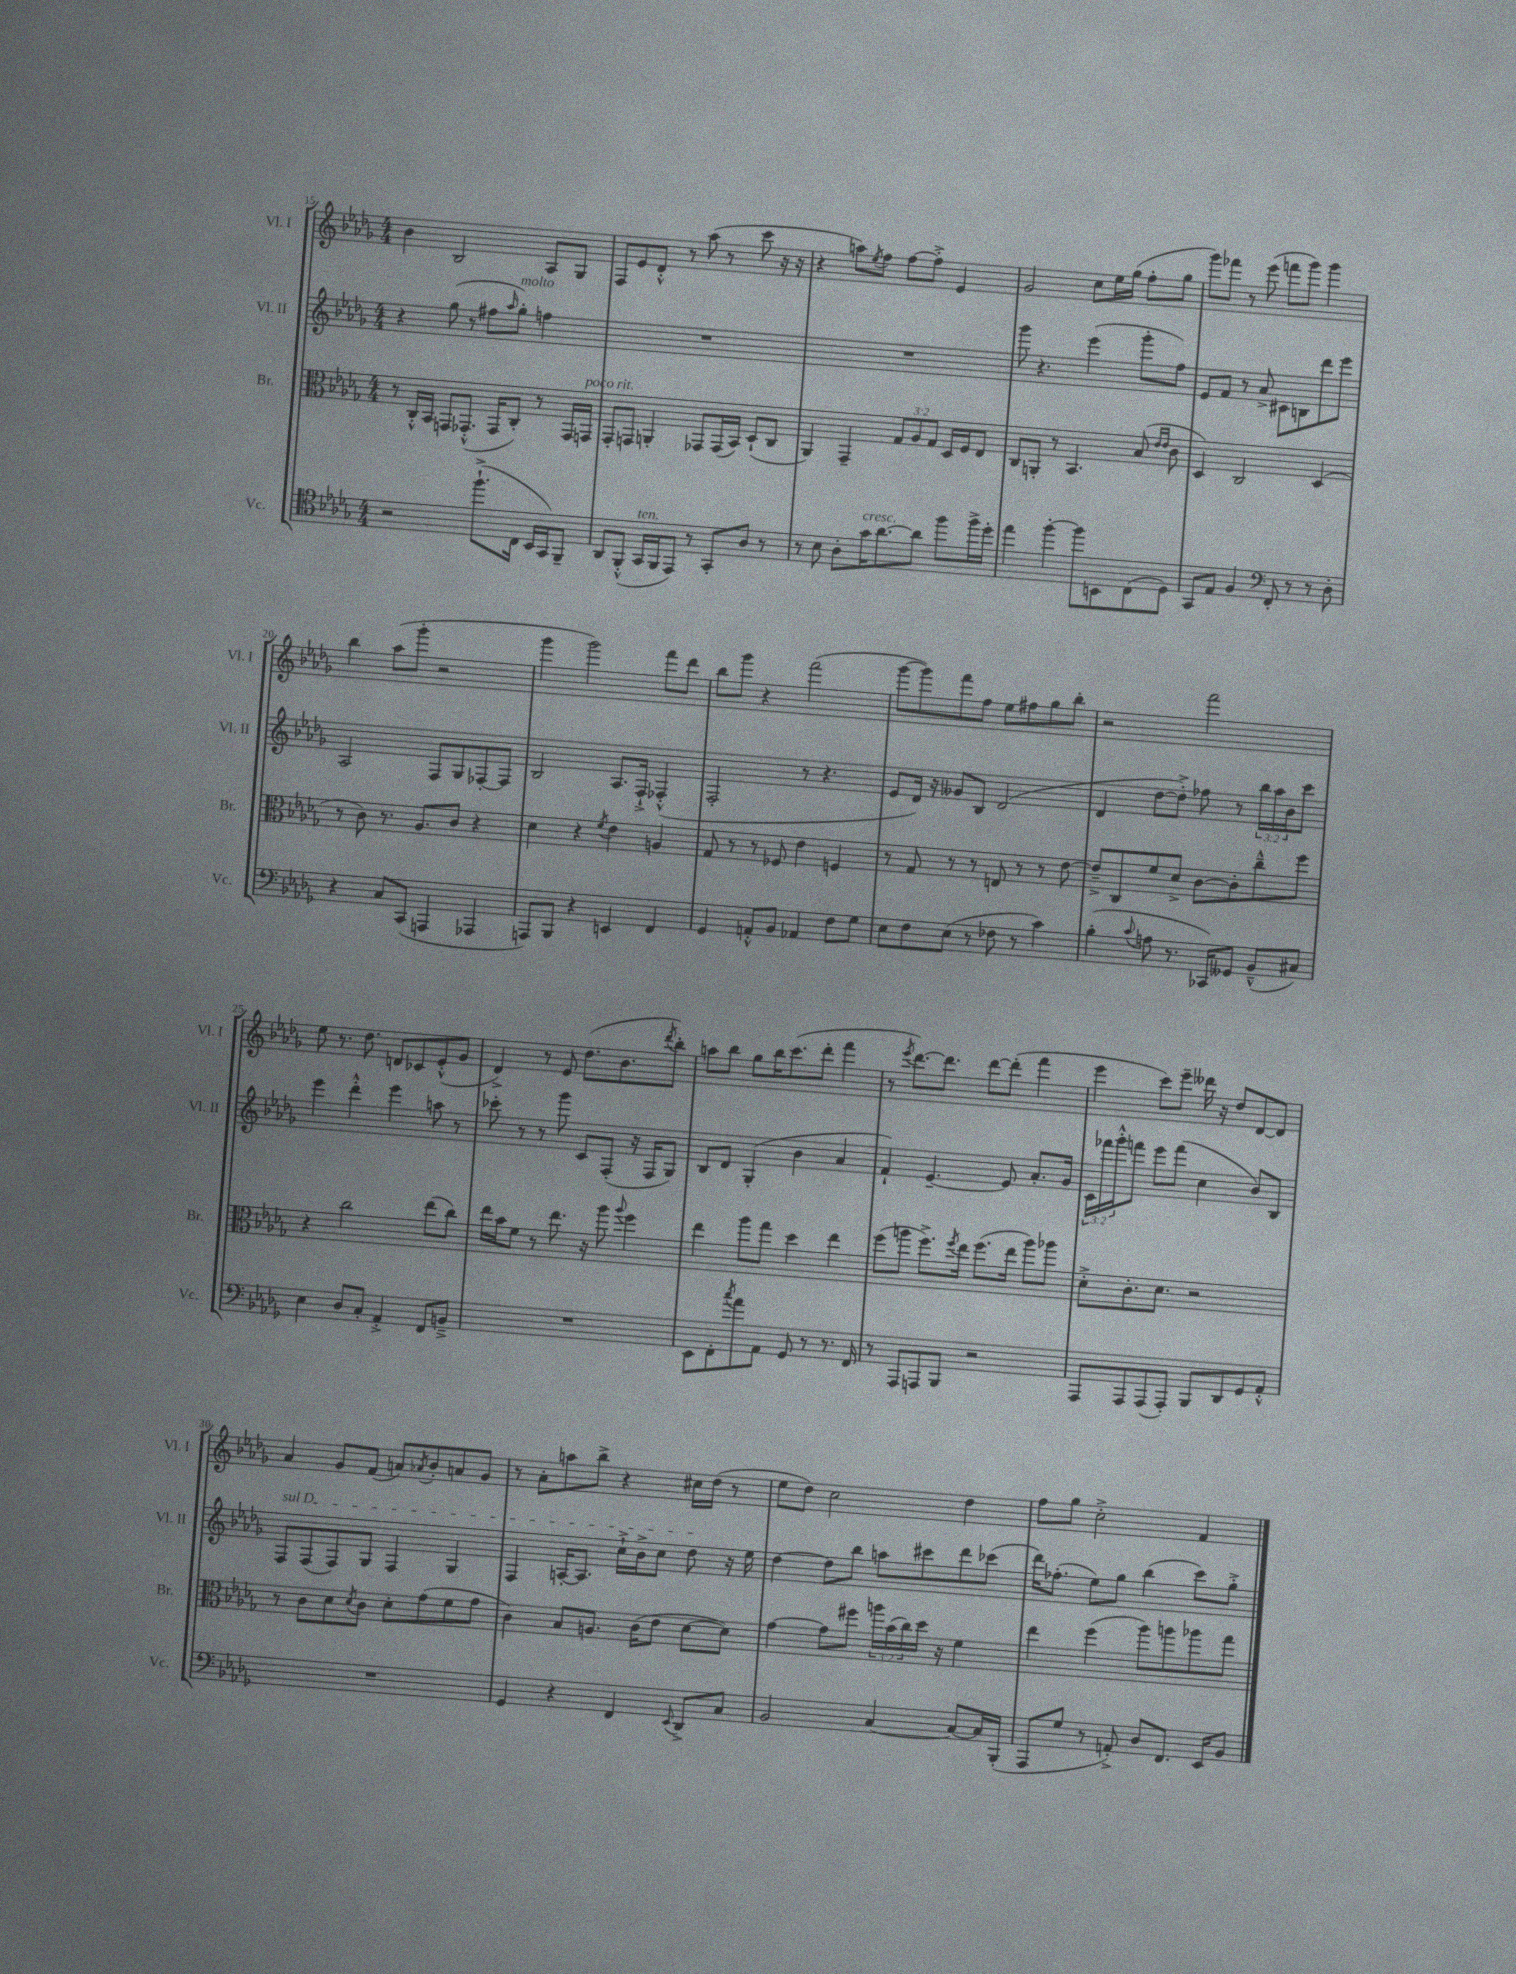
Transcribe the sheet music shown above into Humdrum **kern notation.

**kern	**kern	**kern	**kern
*staff4	*staff3	*staff2	*staff1
*clefC4	*clefC3	*clefG2	*clefG2
*k[b-e-a-d-g-]	*k[b-e-a-d-g-]	*k[b-e-a-d-g-]	*k[b-e-a-d-g-]
*M4/4	*M4/4	*M4/4	*M4/4
2r	8r	4r	4b-
.	16C'^^	.	.
.	16BB-	.	.
.	8GG	(8gg-	2B-
.	(8.GG-'^^	8r	.
(8.ff`^	.	8ff#	.
.	16GG-	.	.
.	.	16qqaa-	.
.	8C')	8gg-')	.
16C	.	.	.
16BB-	8r	4ff	8A-
16GG-)	.	.	.
8FF~	16GG-	.	8G-
.	16GG	.	.
=	=	=	=
8AA-	8GG-'	1r	8F
(8FF'^^	8GG	.	8e-
16GG-	4AA'	.	8d-'^^
16FF	.	.	.
8EE-)	.	.	8r
8r	8GG-	.	(8aa-
8GG-'	(16GG-	.	8r
.	16BB-)	.	.
8A-	(8D-`	.	8ccc
8r	8C	.	16r
.	.	.	16r
=	=	=	=
8r	4AA-)	1r	4r
8B-	.	.	.
8A-'	4GG-~	.	8aa)
.	.	.	8qee-
16g-	.	.	8ff
[8.a-	.	.	.
.	12G-	.	[8ff
.	12A-	.	.
8a-]	.	.	8ff'^]
.	12G-	.	.
8ff	16D-	.	4e-
.	16F	.	.
16ff^	8E-	.	.
16dd-'	.	.	.
=	=	=	=
4ee-	8C	8ggg-	2g-
.	8AA'	4.r	.
[4ff'	8r	.	.
.	4.BB-	.	.
8ff]	.	(4eee-	8cc
8BB	.	.	16ee-
.	.	.	(16gg-
(8C	(8B-	8ggg-'	8ff'
.	16qqe-	.	.
.	16qqe-	.	.
8D-)	8c	8ff)	8gg-
=	=	=	=
8GG-	4D-)	8e-	8ggg-)
8E-	.	8f	8fff-
4F	2C	8r	8r
.	.	8a-^	(8eee-
*clefF4	*	*	*
8FF'	.	8c#	8fff
8r	.	8B	8ggg-)
8r	(4D-	8ddd-	4ggg-
8D-'	.	8eee-	.
=	=	=	=
4r	8r	2A-	4bb-
.	8c)	.	.
8C	8.r	.	(8aa-
(8CC	.	.	8ggg-'
.	8.A-	.	.
4AAA	.	8F	2r
.	8c	8G-	.
4AAA-	4r	[8F-'	.
.	.	8F-]	.
=	=	=	=
8AAA)	4d-	2B-	4ggg-
8BBB-	.	.	.
4r	4r	.	2ggg-)
.	8qf	.	.
4EE	4e-	8.A-	.
.	.	16F`^	.
4FF	4A	(4F-'^^	8fff
.	.	.	8ddd-
=	=	=	=
4GG-	8G-	2F'	8bb-
.	8r	.	8ggg-
8AA'^^	8r	.	4r
8BB-	8F-	.	.
4AA-	4e-	8r	(2fff
.	.	4.r	.
8F	4F	.	.
8G-	.	.	.
=	=	=	=
8E-	8r	8e-	[8ggg-
8F	8G-	16d-)	8ggg-])
.	.	16r	.
(8E-	8r	8g--	8fff
8r	8r	8B-	8ff
8F-	8E	(2d-	8ee-
8r	8r	.	8ff#
4c)	8r	.	8gg-
.	[8e-	.	8bb-'
=	=	=	=
(4B-'	8e-~^]	4d-	2r
.	8C	.	.
8qqc	.	.	.
8A	8f	[8dd-	.
8.r	8d-^	8dd-'^])	.
.	[8c	8ff-	2fff
16CC-)	.	.	.
8GG--	8c']	8r	.
(8BB-~^^	8cc~^^	24bb-	.
.	.	24aa-	.
.	.	24b-	.
8C#)	8ff	8ccc	.
=	=	=	=
4E-	4r	4eee-	8ee-
.	.	.	8.r
8D-	2cc	4ddd-'^^	.
.	.	.	8.dd-
8C'	.	.	.
4AA-'^	.	4eee-	8d
.	.	.	8c-
8FF	(8ee-	8aa	(8e-'^^
8BB~^	8cc)	8r	8g-
=	=	=	=
1r	16ee-	8ccc-'	4d-^)
.	16b-	.	.
.	8f	8r	.
.	8r	8r	8r
.	8.ee-	8ggg-	8e-
.	.	8c	(8.dd-
.	16r	.	.
.	8aa-	(8F'	.
.	.	.	8.b-
.	8qqaa-	.	.
.	4ff	16r	.
.	.	16F	.
.	.	.	8qddd-
.	.	8G-)	8bb-')
=	=	=	=
8EE-	4ee-	8B-	8aa
8FF'	.	8d-	8bb-
8qcc	.	.	.
8a-	8aa-	(4G-'	8gg-
8AA-	8gg-	.	16bb-
.	.	.	(8.ccc
8GG-	4dd-	4b-	.
8r	.	.	8ddd-'
8.r	4ee-	4a-	4fff
16FF	.	.	.
=	=	=	=
8r	(8ff	4f`)	8r
.	.	.	8qeee-
8AAA-	8aa	.	[8.ddd-)
8AAA	8.ff^)	[4.e-~	.
.	.	.	8.ddd-]
8BBB-	.	.	.
.	8qff	.	.
.	16ee-	.	.
2r	(8.ff	.	[8ddd-
.	.	8e-]	(8ddd-']
.	16ee-	.	.
.	8aa)	8.a-'	4fff
.	8aa-	.	.
.	.	16g-	.
=	=	=	=
8AAA-	8d-'^	24c	4eee-
.	.	24fff-	.
.	.	24ggg-'^^	.
8AAA-	8.c'	8fff	.
(8AAA-	.	8eee-	8ccc)
.	8.d-	.	.
8AAA-')	.	(8fff	8eee-~
8BBB-	2r	4cc	16ddd--
.	.	.	16r
8DD-	.	.	8dd-
8GG-	.	8b-)	[8d-
8AA-'^^	.	8B-	8d-]
=	=	=	=
1r	8r	8F	4a-
.	8c	(8F	.
.	8d-	8F)	8g-
.	8qd-	.	.
.	8c	8G-	(8f
.	8d-'	4F	8a)
.	.	.	8qa-
.	(8g-	.	8b-'
.	8f	4G-	8a
.	8g-	.	8g-
=	=	=	=
4GG-	4c)	4F	8r
.	.	.	8a-'
4r	8B-	[16A'	8aa
.	.	8.A]	.
.	8.A	.	8bb-^
4FF	.	16cc`^	4r
.	(16c	16b-^	.
.	8e-	8cc	.
8qqEE-	.	.	.
8DD-^	[8d-	8dd-	16cc#
.	.	.	(16dd-
8C	8d-])	16r	8r
.	.	16ee-	.
=	=	=	=
2BB-	[4g-	[4dd-	8ee-
.	.	.	8dd-)
.	8g-]	8dd-]	2cc
.	8ff#	8bb-	.
[4C	24aa	8aa	.
.	(24b-	.	.
.	24cc)	.	.
.	16dd-	8ccc#	.
.	16r	.	.
8C_	4f	8ddd-	4dd-
16C]	.	(8ccc-	.
(16BBB-'	.	.	.
=	=	=	=
8AAA-	4ee-	16ddd-)	8ff
.	.	(8.ff-'	.
8G-	.	.	8gg-
8r	(4ff	8ee-)	2cc'^
8AA'^)	.	8gg-	.
8D-	8aa-)	(4bb-	.
8.FF	8aa	.	.
.	8aa-	8ccc)	4f
16EE-	.	.	.
8BB-	8gg-	8gg-'^	.
==	==	==	==
*-	*-	*-	*-
